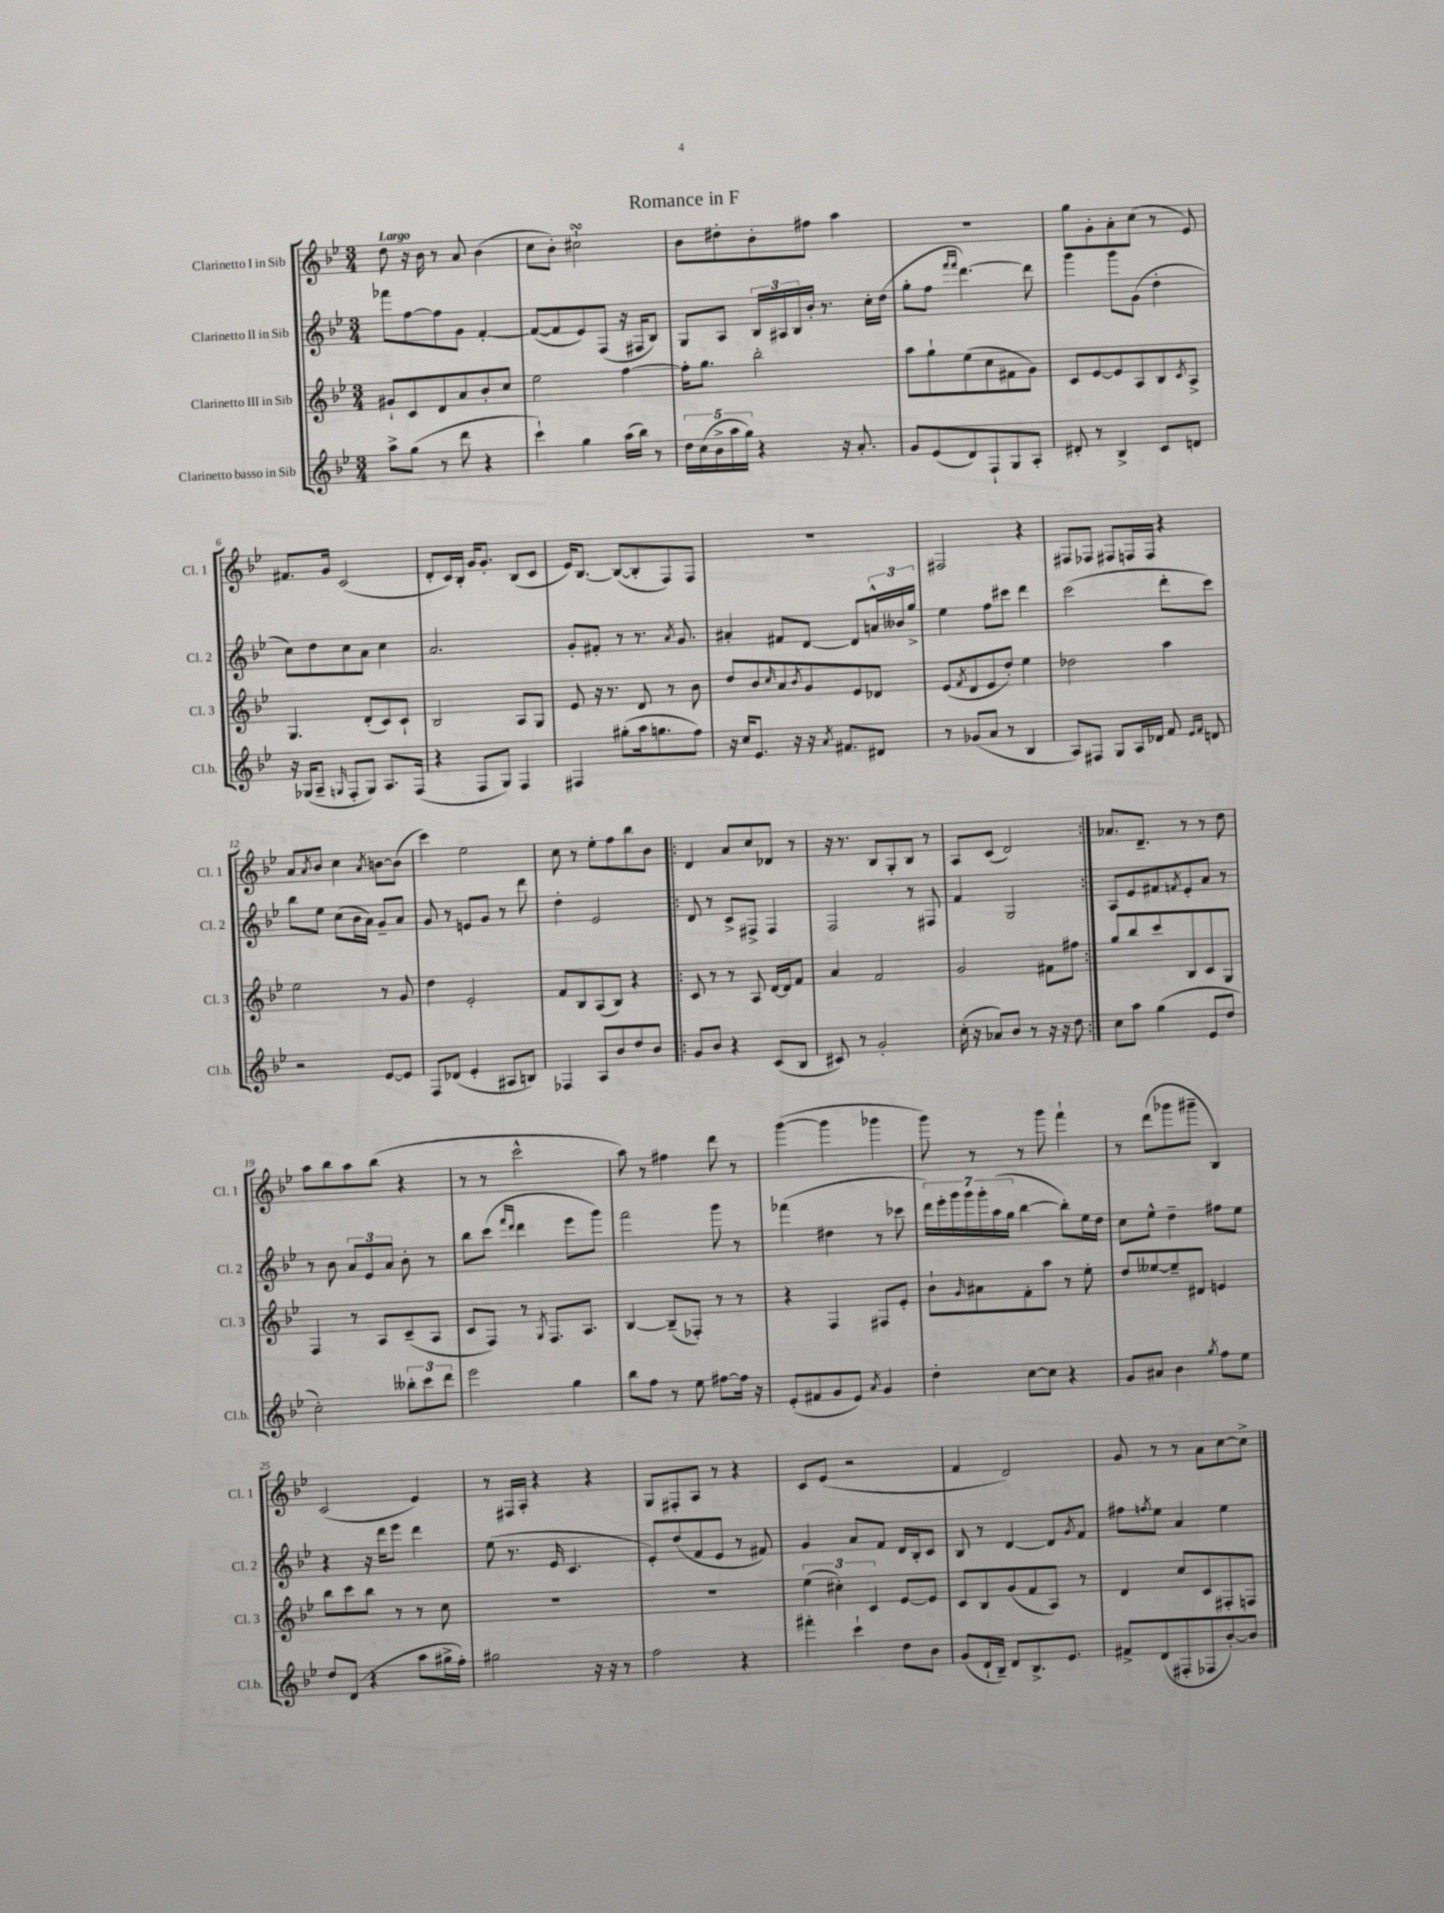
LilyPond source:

\header { title = "Romance in F" }
<<
\new StaffGroup <<
\new Staff = "s0" \with { instrumentName = "Clarinetto I in Sib" shortInstrumentName = "Cl. 1" } {
    \clef treble \key bes \major \numericTimeSignature \time 3/4 \tempo "Largo"
    d''8 r16 bes'16 r8 a'8 bes'4( |
    c''8 bes'8-.) cis''2-!\turn |
    bes'8 dis''8-. bes'8-. fis''8 a''4 |
    R2. |
    g''8 g'8-. a'8-. c''8( r8 ees'8) |
    fis'8. g'16 c'2( |
    d'8-. c'16) bes16-. g'16 g'8.-. bes8( c'8 |
    ees'16) bes8.~ bes8~( bes8-. f8) f8 |
    R2. |
    fis2 r4 |
    fis8 fes8 fis8 f16 f16 r4 |
    a'8 \acciaccatura { a'8 } bes'8 c''4 \acciaccatura { a'8 } b'8~ b'8( |
    c'''4) ees''2 |
    c''8 r8 ees''8-. f''8 bes''8 bes'8 |
    \repeat volta 2 { d'4 a'8 c''8 des'8 r8 |
    r16 r8. bes8 g8-. bes8 r8 |
    a8 c'8( d'2) | }
    aes'8. d'8.-- r8 r8 d''8 |
    a''8 bes''8 a''8 bes''8( r4 |
    r8 r8 c'''2-^ |
    a''8) r8 fis''4 d'''8 r8 |
    g'''4~( g'''4 ges'''4 |
    g'''8) r8 r8 g'''8 f'''4-! |
    r8 d'''8( ges'''8 gis'''8-- bes4) |
    c'2( ees'4) |
    r8 fis16 a16-. r4 r4 |
    g8 fis8-. a8 r8 r4 |
    c'8 ees'8( r2 |
    f'4 d'2) |
    g'8 r8 r8 a'8 c''8~ c''8-> \bar "|." |
}
\new Staff = "s1" \with { instrumentName = "Clarinetto II in Sib" shortInstrumentName = "Cl. 2" } {
    \clef treble \key bes \major \numericTimeSignature \time 3/4
    fes'''8 f''8~ f''8 g'8 f'4~-. |
    f'8~( f'8 ees'8) f8( r16 fis16 bes8) |
    g8 a8 \tuplet 3/2 { bes16 ais16 bes16 } bes'16-. r8. c''16-. d''16( |
    g''8-. f''8 \grace { f'''16 f'''16 } d'''4.~) d'''8 |
    g'''4 g'''8 g'8( d''4-. |
    c''8) d''8 c''8 a'8 c''4 |
    a'2. |
    g'8-. fis'8-. r8 r8. \acciaccatura { a'8 } g'8. |
    ais'4-. fis'8 d'8~ d'8 \tuplet 3/2 { a'16-^ beses'16 g''16-> } |
    ees''4 f''8 cis'''8 d'''4 |
    c'''2( d'''8-. c'''8) |
    bes''8 ees''8 c''8( bes'16 a'16) g'8-- a'8 |
    g'8 r8 e'8 g'8 r8 d'''8 |
    d''4-. ees'2 |
    \repeat volta 2 { d'8 r8 c'8-> fis8-> fis4 |
    f2 r8 fis8 |
    f'4 g2 | }
    a8 ees'8 fis'8 \acciaccatura { f'8 } ees'8-. a'8 r8 |
    r8 bes'8 \tuplet 3/2 { a'8 ees'8 a'8 } bes'8-. r8 |
    bes''8 c'''8( \grace { f'''16 d'''16 } d'''4 ees'''8 g'''8) |
    f'''2 g'''8 r8 |
    fes'''4( dis''4 r8 ces'''8 |
    \tuplet 7/4 { d'''16) ees'''16-. g'''16 g'''16 g'''16-. a''16( g''16 } bes''4~ bes''8-.) ees''16 d''16 |
    c''8 ees''8-^ d''4-- fis''8 ees''8 |
    r4 r16 d'''16 ees'''8 d'''4 |
    ees''8( r8. ees'16 c'4. |
    ees'8-.) d''8( f'8 ees'8 r8 fis'8) |
    g'4 a'8 f'8 d'16 bes16-. c'8 |
    bes8 r8 d'4~ d'8 \acciaccatura { g'8 } f'8 |
    fis''8 \acciaccatura { f''8 } ees''8 a'4 ees''4 \bar "|." |
}
\new Staff = "s2" \with { instrumentName = "Clarinetto III in Sib" shortInstrumentName = "Cl. 3" } {
    \clef treble \key bes \major \numericTimeSignature \time 3/4
    gis'8-! c'8 d'8 a'8 bes'8-. c''8 |
    ees''2 f''4~ |
    f''16-. g''8. bes''2-. |
    a''8 g''8-! ees''8( c''8 fis'8 g'8) |
    c'8 ees'8~ ees'8 a8 bes8 \acciaccatura { c'8 } a8-> |
    g4. d'8-.( c'8) c'8-! |
    bes2 a8 g8 |
    ees'8 r16 r8. d'8 r8 bes'8 |
    d''8 bes'8 \grace { c''16 } a'8 \acciaccatura { bes'8 } g'8 ees'8 des'8 |
    ees'8( \acciaccatura { f'8 } d'8 ees'8 d''8-.) ees''4 |
    des''2 a''4 |
    ees''2 r8 g'8 |
    d''4 ees'2-. |
    f'8 bes8 a8( bes8) r4 |
    \repeat volta 2 { c'8 r8 r8 a8 d'16~ d'16 f'8 |
    a'4 f'2 |
    g'2 fis'8 fis''8 | }
    g''8 bes''8 c'''8 bes8 c'8 g8 |
    f4 r8 a8 c'8--( a8 |
    c'8 f8) r8 \acciaccatura { g8 } f8. a8. |
    bes4~ bes8--( fes8-.) r8 r8 |
    r4 f4 fis8 ees'8-. |
    bes'8-! \grace { g'16 } ais'8 f'8-. a''8 r8 ees''8-. |
    d''8 eeses''8~ eeses''8-- dis'8 e'4 |
    bes''8 c'''8 bes''8 r8 r8 c''8 |
    R2. |
    R2. |
    \tuplet 3/2 { ees''4( cis''4-.) c'4 } ees'8~ ees'8 |
    c'8 bes8 g'8( f'8 a8) r8 |
    d'4 c''8 c'8 fis8-. f8 \bar "|." |
}
\new Staff = "s3" \with { instrumentName = "Clarinetto basso in Sib" shortInstrumentName = "Cl.b." } {
    \clef treble \key bes \major \numericTimeSignature \time 3/4
    a''8-> g''8( r8 d'''8 r4 |
    c'''4-!) g''4 a''16( bes''16) r8 |
    \tuplet 5/4 { d''16 c''16( bes'16-> a''16 g''16) } r4 r16 a'8.-. |
    g'8 ees'8( d'8) f8-! g8 a8-. |
    dis'8-. r8 bes4-> c'8 d'8 |
    r16 ges16( a8-- \grace { g16 } f8-. g8) a8. f16( |
    r4 f8 g8) f4 |
    fis4 gis''8-.( a''16 g''8. f''8) |
    r16 c''16 ees'8. r16 r16 \acciaccatura { a'8 } fis'8. dis'8 |
    r8 ges'8( a'8 r8 bes4 |
    a8) fis8 g8 a16 des'16 f'8 \grace { ees'16 f'16 } d'8 |
    r2 ees'8~ ees'8 |
    f8 des'8( ees'4-. ais8 b8) |
    fes4 a8 bes'8 d''8 bes'8 |
    \repeat volta 2 { g'8 bes'8 r4 c'8( bes8 |
    cis'8) r8 g'2-. |
    c''16-.( r16 aes'8) bes'8 r8 r16 r16 d''8 | }
    c''8 a''8 g''4( ees'8 d''8 |
    c''2-.) \tuplet 3/2 { beses''8-. c'''8 d'''8 } |
    ees'''2 g''4 |
    bes''8 f''8 r8 ees''8 fis''8~ fis''16 r16 |
    ees'8-.( fis'8 g'8 ees'8) \acciaccatura { a'8 } g'4 |
    d''4-. c''8~ c''8 r4 |
    g'8 ais'8 bes'4 \acciaccatura { g''8 } f''8 ees''8 |
    d''8 d'8( r4 a''8 gis''16-> f''16-.) |
    gis''2 r16 r16 r8 |
    f''2 r4 |
    fis'''4-. c'''4-! d''8 bes'8 |
    g'8( d'16-! bes16--) d'8 bes8.-> ees'8. |
    fis'8-> d'8( fis8-. fes8 bes'8~-.) bes'8 \bar "|." |
}
>>
>>
